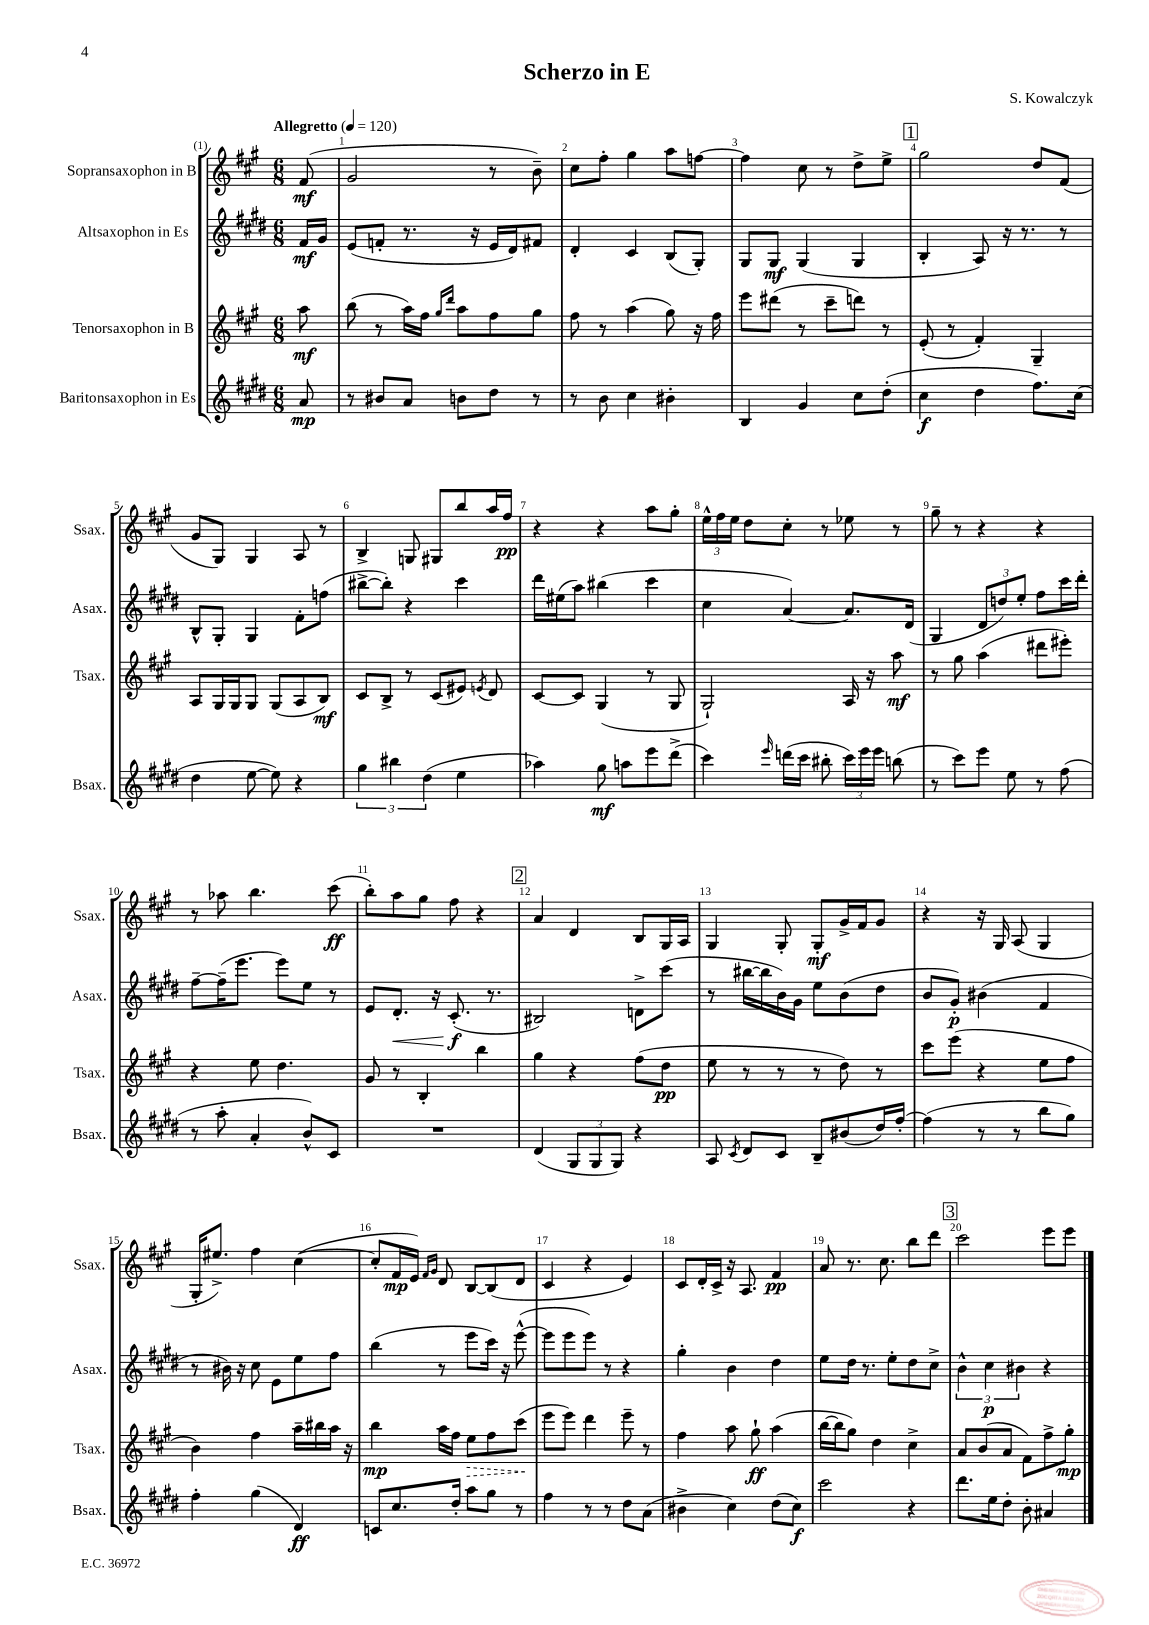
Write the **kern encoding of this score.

**kern	**kern	**kern	**kern
*staff4	*staff3	*staff2	*staff1
*clefG2	*clefG2	*clefG2	*clefG2
*k[f#c#g#d#]	*k[f#c#g#]	*k[f#c#g#d#]	*k[f#c#g#]
*M6/8	*M6/8	*M6/8	*M6/8
*MM120	*MM120	*MM120	*MM120
8a/	8aa\	16f#/LL	(8f#/
.	.	16g#/JJ	.
=	=	=	=
8r	(8bb\	(8e/L	2g#/
8b#/L	8r	8f'/J	.
8a/J	16aa\LL)	8.r	.
.	16ff#\JJ	.	.
.	16qqgg#/LL	.	.
.	16qqddd/JJ	.	.
8b\L	8aa\L	.	.
.	.	16r	.
8dd#\J	8ff#\	16e/LL	8r
.	.	16d#/J)	.
8r	8gg#\J	8f#/J	8b~\)
=	=	=	=
8r	8ff#\	4d#'/	8cc#\L
8b\	8r	.	8ff#'\J
4cc#\	(4aa\	4c#/	4gg#\
4b#'\	8gg#\)	(8B/L	8aa\L
.	16r	8G#'/J)	[8ff\J
.	16ff#\	.	.
=	=	=	=
4B/	8eee\L	8G#/L	4ff\]
.	(8ddd#\J	8G#/J	.
4g#/	8r	(4G#/	8cc#\
.	8ccc#~\L	.	8r
8cc#\L	8ddd\J)	4G#/	8dd^\L
(8dd#'\J	8r	.	8ee^\J
=	=	=	=
4cc#\	(8e'/	4B'/	2gg#\
.	8r	.	.
4dd#\	4f#'/)	8A/)	.
.	.	16r	.
.	.	8.r	.
8.ff#\L)	4G#~/	.	8dd/L
.	.	8r	(8f#/J
(16cc#\Jk	.	.	.
=	=	=	=
4dd#\	8A/L	8B^^/L	8g#/L
.	16G#/L	8G#'/J	8G#/J)
.	16G#/J	.	.
[8ee\	8G#/J	4G#/	4G#/
8ee\])	(8G#/L	.	.
4r	8A/	8f#'\L	8A/
.	8B/J)	(8ff\J	8r
=	=	=	=
6gg#\	8c#/L	[8bb#^\L	4B^/
.	8B^/J	8bb#'\]J)	.
6bb#\	.	.	.
.	8r	4r	8G/
(6dd#\	.	.	.
.	(8c#/L	.	8G#/L
4ee\	8e#/J)	4ccc#\	8bb/
.	8qe/	.	.
.	8d/	.	16aa/L
.	.	.	16ff#/JJ
=	=	=	=
4aa-\)	[8c#/L	16ddd#\LL	4r
.	.	(16ee#\J	.
.	8c#/]J	8aa\J)	.
8gg#\	(4G#/	(4bb#\	4r
8aa\L	.	.	.
8eee\	8r	4ccc#\	8aa\L
(8ddd#^\J	8G#/	.	8gg#'\J
=	=	=	=
4ccc#\)	2G#`/)	4cc#\	24ee^^\LL
.	.	.	24ff#\
.	.	.	24ee\JJ
.	.	.	8dd\L
16qqeee/	.	.	.
(16ddd\LL	.	[4a/)	8cc#'\J
16ccc#\JJ	.	.	.
8bb#'\	.	.	8r
24ccc#\LL)	16A/	8.a/]L	8ee-\
24eee\	.	.	.
.	16r	.	.
24eee\JJ	.	.	.
(8bb\	8aa\	.	8r
.	.	(16d#/Jk	.
=	=	=	=
8r	8r	4G#/	8gg#~\
8ccc#\L)	8gg#\	.	8r
8eee\J	(4aa\	12d#/L	4r
.	.	12dd/)	.
8ee\	.	.	.
.	.	12ee'/J	.
8r	8ddd#\L	8ff#\L	4r
(8ff#\	8eee#'\J)	16ccc#\L	.
.	.	16ddd#'\JJ	.
=	=	=	=
8r	4r	[8ff#~\L	8r
8aa'\	.	(16ff#~\]K	8aa-\
.	.	8.eee\J	.
4a'/	8ee\	.	4.bb\
.	4.dd\	8eee\L)	.
8b^^/L)	.	8ee\J	.
8c#/J	.	8r	(8ccc#\
=	=	=	=
2.r	8g#/	8e/L	8bb'\L)
.	8r	8.d#'/J	8aa\
.	4B'/	.	8gg#\J
.	.	16r	.
.	.	(8.c#'/	8ff#\
.	4bb\	.	4r
.	.	8.r	.
=	=	=	=
(4d#/	4gg#\	2B#/)	4a/
12G#/L	4r	.	4d/
12G#/	.	.	.
12G#/J)	.	.	.
4r	(8ff#\L	8d^\L	8B/L
.	8dd\J	(8ccc#\J	16G#/L
.	.	.	16A/JJ
=	=	=	=
8A/	8ee\	8r	4G#/
8qc#/	.	.	.
8d#/L	8r	[16bb#\LL	.
.	.	16bb#\]	.
8c#/J	8r	16b\)	8G#'/
.	.	16g#\JJ	.
8B~/L	8r	8ee\L	8G#'/L
(8b#/	8dd\)	(8b\	16g#^/L
.	.	.	16f#/J
16dd#/L)	8r	8dd#\J	8g#/J
[16ff#'/JJ	.	.	.
=	=	=	=
(4ff#\]	8ccc#\L	8b/L	4r
.	(8eee\J	8g#'/J)	.
8r	4r	(4b#\	16r
.	.	.	16G#/
8r	.	.	(8A/
8bb\L	8ee\L	4f#/	4G#/
8gg#\J)	8ff#\J	.	.
=	=	=	=
4ff#'\	4b\)	8r	16G#'/LK
.	.	.	8.ee#^/J)
.	.	16b#\)	.
.	.	16r	.
(4gg#\	4ff#\	8cc#\	4ff#\
.	.	8e\L	.
4d#/)	16aa~\LL	8ee\	([4cc#\
.	16bb#\	.	.
.	16aa\JJ	8ff#\J	.
.	16r	.	.
=	=	=	=
8c/L	4bb\	(4bb\	8cc#'/]L
8.cc#/	.	.	16f#/L
.	.	.	16e/JJ)
.	.	.	16qqf#/LL
.	.	.	16qqg#/JJ
.	16aa\LL	8r	8d/
16dd#'/Jk	16ff#\JJ	.	.
8aa\L	8ee\L	8eee\L	[8B/L
8gg#\J	8ff#\	16ccc#\Jk)	(8B/]
.	.	16r	.
8r	(8ccc#\J	([8eee^^\	8d/J
=	=	=	=
4ff#\	8eee\L	8eee\]L	4c#/
.	8eee\J)	8eee\	.
8r	4ddd\	8eee\J)	4r
8r	.	8r	.
8dd#\L	8eee~\	4r	4e/)
(8a\J	8r	.	.
=	=	=	=
4b#^\	4ff#\	4gg#'\	8c#/L
.	.	.	16d'/L
.	.	.	16c#^/JJ
4cc#\)	8aa\	4b\	16r
.	.	.	8.A/
.	8gg#`\	.	.
(8dd#\L	(4aa\	4dd#\	4f#/
8cc#\J)	.	.	.
=	=	=	=
2ccc#\	[16bb\LL	8ee\L	8a/
.	16bb\]J	.	.
.	8gg#\J)	16dd#\Jk	8.r
.	.	8.r	.
.	4dd\	.	.
.	.	.	8.cc#\
.	.	8ee'\L	.
4r	4cc#^\	8dd#\	8bb\L
.	.	8cc#^\J	8ddd\J
=	=	=	=
8.ddd#\L	8a/L	6b^^\	2ccc#\
.	(8b/	.	.
.	.	6cc#\	.
16ee\k	.	.	.
8dd#'\J	8a/J	.	.
.	.	6b#\	.
8b'\	8f#\L)	.	.
4a#/	8ff#^\	4r	8eee\L
.	8gg#'\J	.	8eee\J
==	==	==	==
*-	*-	*-	*-
